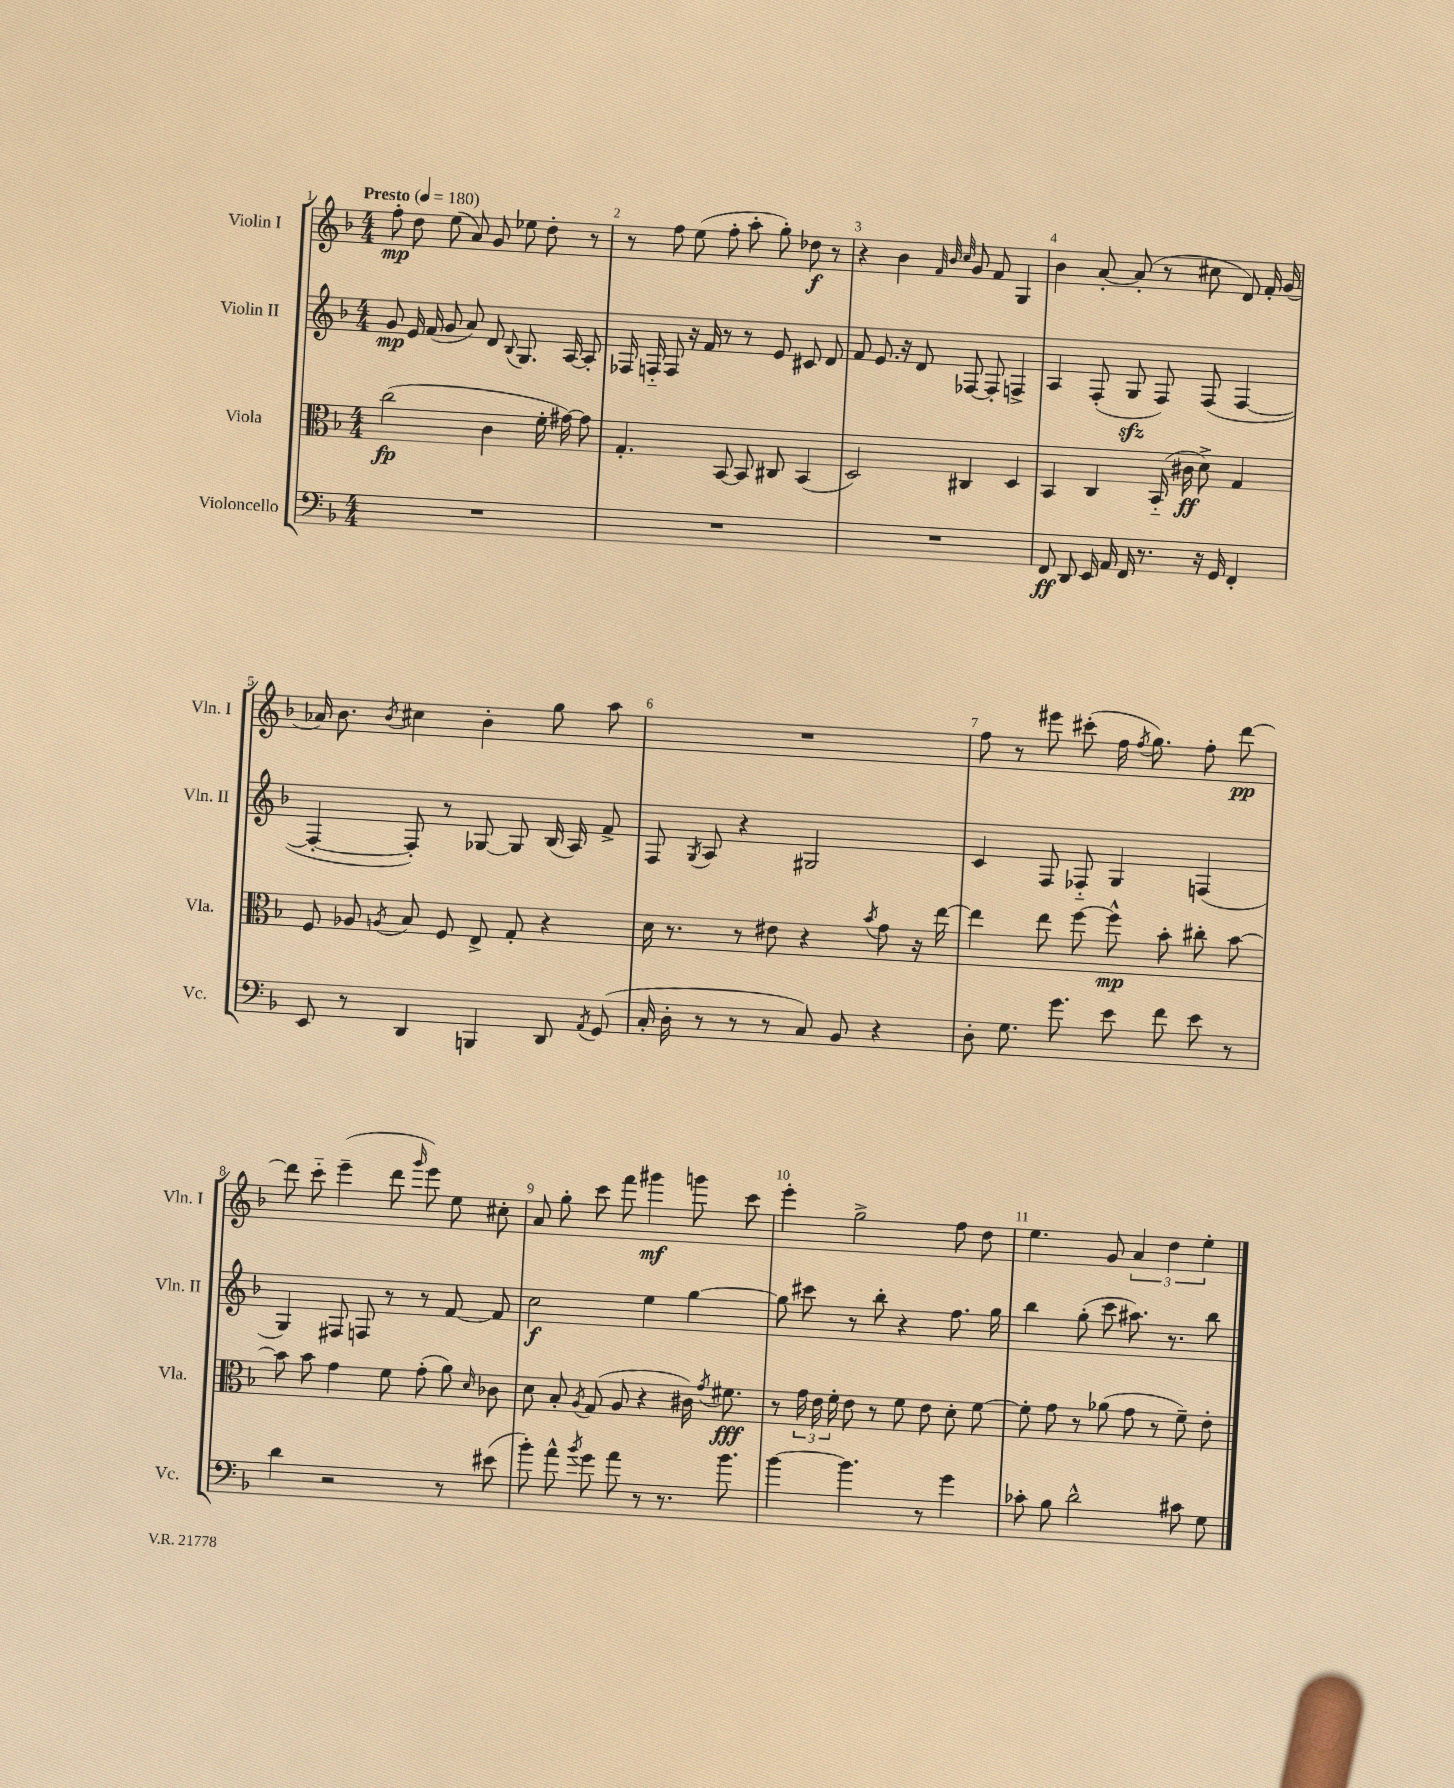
<<
\new StaffGroup <<
\new Staff = "s0" \with { instrumentName = "Violin I" shortInstrumentName = "Vln. I" } {
    \clef treble \key f \major \numericTimeSignature \time 4/4 \tempo "Presto" 4 = 180
    \autoBeamOff f''8-.\mp d''8 e''8( a'8) g'8 ees''8 d''8-. r8 |
    r8 f''8 e''8( f''8-. a''8-. g''8-.) des''8\f r8 |
    r4 bes'4 \grace { f'32 bes'32 c''32 } g'8 f'8 g4 |
    bes'4 a'8~-. a'8-.( r8 cis''8 d'8) f'16-. g'16( |
    aes'16) bes'8. \acciaccatura { bes'8 } cis''4 bes'4-. g''8 a''8 |
    R1 |
    f''8 r8 eis'''8 cis'''8-.( f''16 \acciaccatura { f''8 } g''8.) f''8-. d'''8~\pp |
    d'''8 c'''8-_ e'''4--( d'''8 \grace { g'''16 } e'''8) e''8 cis''8-. |
    a'8 g''8-. c'''8 f'''8 gis'''4\mf g'''8 c'''8 |
    e'''4-. g''2-> f''8 d''8 |
    e''4. g'8 \tuplet 3/2 { a'4 d''4 e''4-. } \bar "|." |
}
\new Staff = "s1" \with { instrumentName = "Violin II" shortInstrumentName = "Vln. II" } {
    \clef treble \key f \major \numericTimeSignature \time 4/4
    \autoBeamOff g'8\mp e'16 f'16( g'8 a'8) d'8 \appoggiatura { bes8 } g8. a16~ a8-. |
    fes16 f16-_ f8 r16 f'16 r8 r8 e'8 cis'8 d'8 |
    f'8 e'8. r16 d'8 fes8~ fes8-. f4-> |
    a4 f8-.( g8\sfz f8) f8( f4~ |
    f4~-. f8-.) r8 ges8~ ges8 bes16( a16) f'8-> |
    f8 \acciaccatura { g8 } a8 r4 gis2 |
    c'4 f8 fes8-_ g4 f4( |
    g4) fis8 f8 r8 r8 f'8~ f'8 |
    c''2\f e''4 g''4~ |
    g''8 cis'''8 r8 bes''8-. r4 f''8. g''16 |
    bes''4 g''8-.( c'''8 ais''8.) r8. bes''8 \bar "|." |
}
\new Staff = "s2" \with { instrumentName = "Viola" shortInstrumentName = "Vla." } {
    \clef alto \key f \major \numericTimeSignature \time 4/4
    \autoBeamOff c''2\fp( c'4 f'16-. gis'16~) gis'8 |
    g4.-. bes,8~ bes,8 cis8 bes,4( |
    d2) cis4 d4 |
    bes,4 c4 bes,16-_( cis'16\ff d'8->) g4 |
    f8 aes8 \acciaccatura { a8 } bes8 f8 e8-> g8-. r4 |
    d'16 r8. r8 eis'8 r4 \acciaccatura { bes'8 } g'8 r16 e''16~ |
    e''4 e''8 f''8~ f''8-^\mp bes'8-. cis''8-. bes'8~ |
    bes'8 bes'8 g'4 f'8 g'8-.( a'8) \grace { d'16 } ces'8 |
    d'8 bes8-. \acciaccatura { a8 } g8( a8 r4 cis'16) \acciaccatura { g'8 } fis'8.\fff |
    r8 \tuplet 3/2 { g'16 e'16 f'16-. } e'8 r8 f'8 e'8 d'8-. f'8~ |
    f'8-. g'8 r8 aes'8( g'8 r8 f'8--) e'8-. \bar "|." |
}
\new Staff = "s3" \with { instrumentName = "Violoncello" shortInstrumentName = "Vc." } {
    \clef bass \key f \major \numericTimeSignature \time 4/4
    \autoBeamOff R1 |
    R1 |
    R1 |
    f,8\ff d,8 e,16 a,16 f,16 r8. r16 g,16 f,4-. |
    e,8 r8 d,4 b,,4 d,8 \acciaccatura { a,8 } g,8( |
    c16-. d16-. r8 r8 r8 c8) bes,8 r4 |
    d8-. g8. g'8. e'8 f'8 e'8 r8 |
    d'4 r2 r8 eis'8( |
    bes'8-.) a'8-^ \acciaccatura { bes'8 } g'8 a'8 r8 r8. bes'8. |
    bes'4~ bes'4. r8 g'4 |
    ces'8-. bes8 d'2-^ cis'8 g8 \bar "|." |
}
>>
>>
\layout { \context { \Score \override BarNumber.break-visibility = ##(#f #t #t) barNumberVisibility = #all-bar-numbers-visible } }
